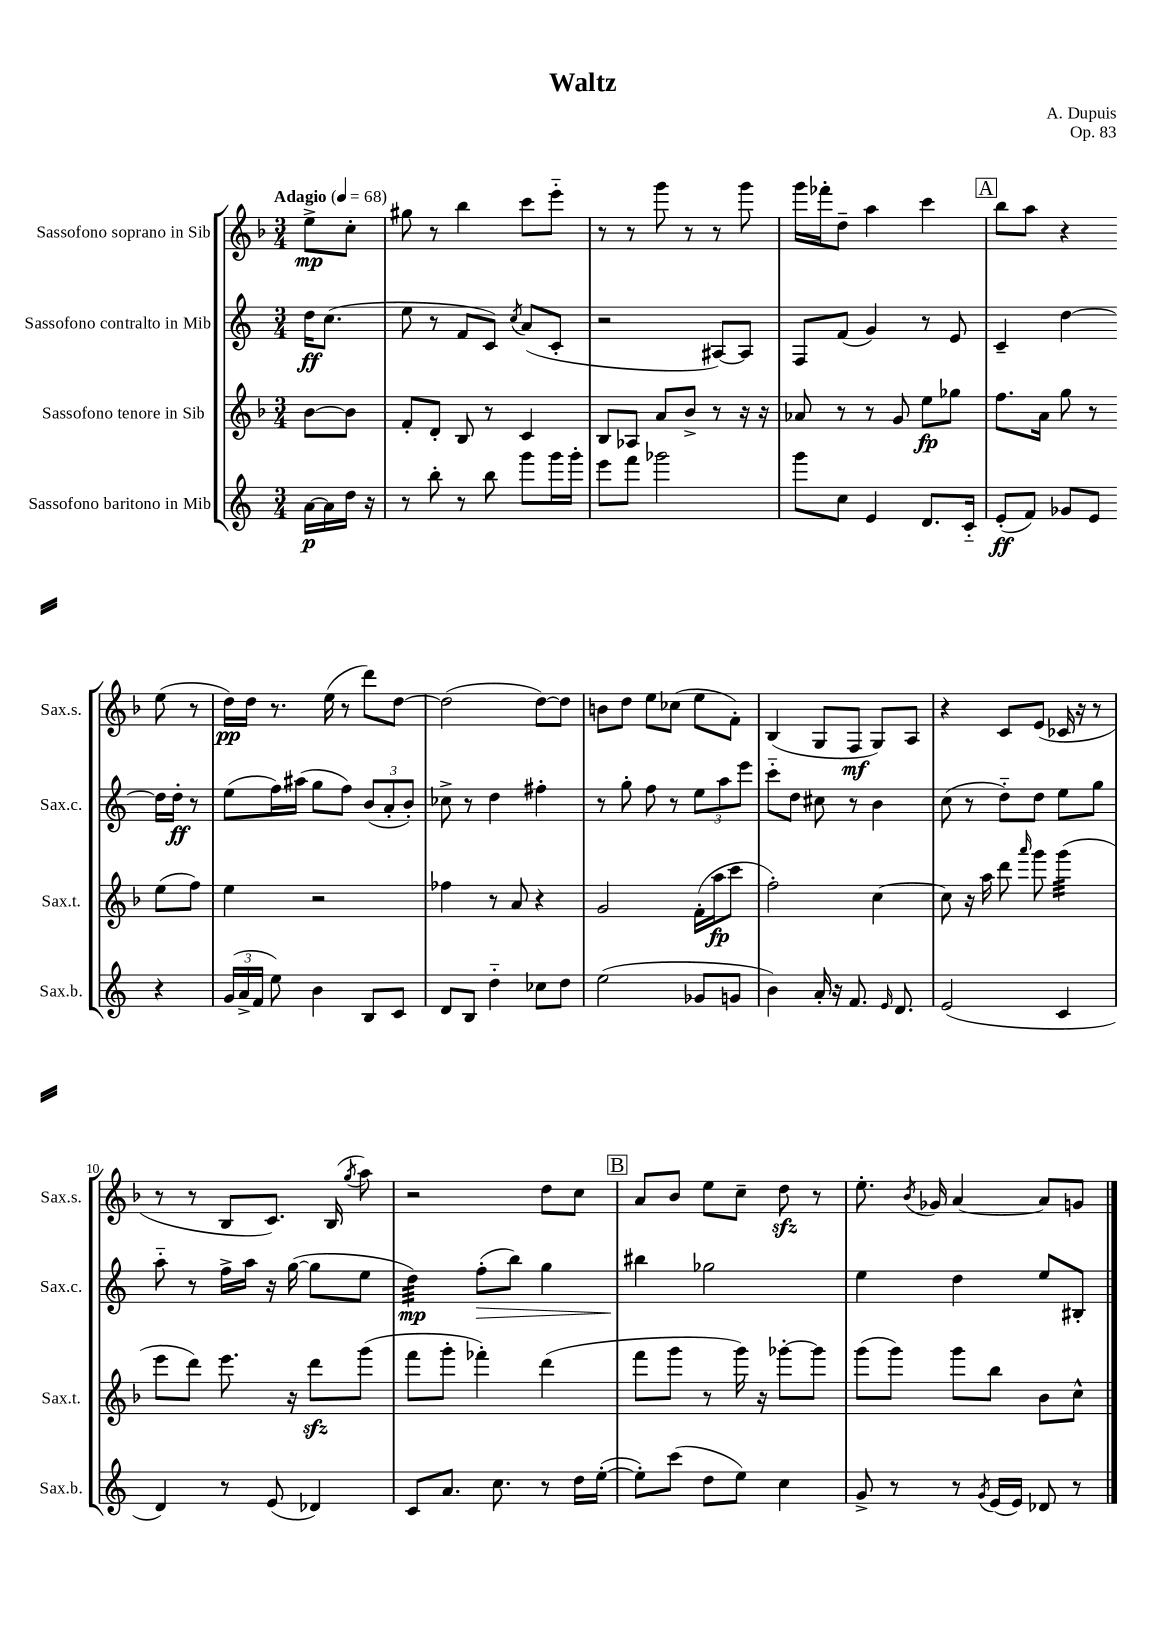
\header { title = "Waltz" composer = "A. Dupuis" opus = "Op. 83" }
<<
\new StaffGroup <<
\new Staff = "s0" \with { instrumentName = "Sassofono soprano in Sib" shortInstrumentName = "Sax.s." } {
    \clef treble \key f \major \numericTimeSignature \time 3/4 \partial 4 \tempo "Adagio" 4 = 68
    \autoBeamOff e''8[->\mp c''8]-. |
    gis''8 r8 bes''4 c'''8[ e'''8]-_ |
    r8 r8 g'''8 r8 r8 g'''8 |
    g'''16[ fes'''16-. d''8]-- a''4 c'''4 |
    \mark \markup { \box "A" } bes''8[ a''8] r4 e''8( r8 |
    d''16[\pp) d''16] r8. e''16( r8 d'''8[) d''8]~ |
    d''2( d''8[~) d''8] |
    b'8[ d''8] e''8[ ces''8]( e''8[ f'8]-.) |
    bes4( g8[ f8]\mf g8[) a8] |
    r4 c'8[ e'8]( ces'16 r16 r8 |
    r8 r8 bes8[ c'8.]) bes16( \acciaccatura { g''8 } a''8) |
    r2 d''8[ c''8] |
    \mark \markup { \box "B" } a'8[ bes'8] e''8[ c''8]-- d''8\sfz r8 |
    e''8.-. \acciaccatura { bes'8 } ges'16 a'4~ a'8[ g'8] \bar "|." |
}
\new Staff = "s1" \with { instrumentName = "Sassofono contralto in Mib" shortInstrumentName = "Sax.c." } {
    \clef treble \key c \major \numericTimeSignature \time 3/4 \partial 4
    \autoBeamOff d''16[\ff c''8.]( |
    e''8 r8 f'8[ c'8]) \acciaccatura { c''8 } a'8[( c'8]-. |
    r2 ais8[~) ais8] |
    f8[ f'8]( g'4) r8 e'8 |
    \mark \markup { \box "A" } c'4-- d''4~ d''16[ d''16]-.\ff r8 |
    e''8[( f''16) ais''16]( g''8[ f''8]) \tuplet 3/2 { b'8[( a'8-. b'8]-.) } |
    ces''8-> r8 d''4 fis''4-. |
    r8 g''8-. f''8 r8 \tuplet 3/2 { e''8[ a''8 e'''8] } |
    c'''8[-_ d''8] cis''8 r8 b'4 |
    c''8( r8 d''8[-_) d''8] e''8[ g''8] |
    a''8-_ r8 f''16[-> a''16] r16 g''16~( g''8[ e''8] |
    d''4:32\mp) f''8[-.\>( b''8]) g''4 |
    \mark \markup { \box "B" } bis''4\! ges''2 |
    e''4 d''4 e''8[ bis8]-. \bar "|." |
}
\new Staff = "s2" \with { instrumentName = "Sassofono tenore in Sib" shortInstrumentName = "Sax.t." } {
    \clef treble \key f \major \numericTimeSignature \time 3/4 \partial 4
    \autoBeamOff bes'8[~ bes'8] |
    f'8[-. d'8]-. bes8 r8 c'4 |
    bes8[ aes8] a'8[ bes'8]-> r8 r16 r16 |
    aes'8 r8 r8 g'8 e''8[\fp ges''8] |
    \mark \markup { \box "A" } f''8.[ a'16] g''8 r8 e''8[( f''8]) |
    e''4 r2 |
    fes''4 r8 a'8 r4 |
    g'2 f'16[-.( a''16\fp c'''8] |
    f''2-.) c''4~ |
    c''8 r16 a''16 d'''8 \grace { a'''16 } g'''8 g'''4:32( |
    e'''8[ d'''8]) e'''8. r16 d'''8[\sfz g'''8]( |
    f'''8[ g'''8]-. fes'''4-.) d'''4( |
    \mark \markup { \box "B" } f'''8[ g'''8] r8 g'''16) r16 ges'''8[~-. ges'''8] |
    g'''8[( g'''8]) g'''8[ bes''8] bes'8[ c''8]-^ \bar "|." |
}
\new Staff = "s3" \with { instrumentName = "Sassofono baritono in Mib" shortInstrumentName = "Sax.b." } {
    \clef treble \key c \major \numericTimeSignature \time 3/4 \partial 4
    \autoBeamOff a'16[~\p a'16 d''16] r16 |
    r8 b''8-. r8 b''8 g'''8[ g'''16 g'''16]-. |
    e'''8[ f'''8] ges'''2 |
    g'''8[ c''8] e'4 d'8.[ c'16]-_ |
    \mark \markup { \box "A" } e'8[-.\ff( f'8]) ges'8[ e'8] r4 |
    \tuplet 3/2 { g'16[( a'16-> f'16] } e''8) b'4 b8[ c'8] |
    d'8[ b8] d''4-_ ces''8[ d''8] |
    e''2( ges'8[ g'8] |
    b'4) a'16-. r16 f'8. \grace { e'16 } d'8. |
    e'2( c'4 |
    d'4) r8 e'8( des'4) |
    c'8[ a'8.] c''8. r8 d''16[ e''16]~-.( |
    \mark \markup { \box "B" } e''8[-.) c'''8]( d''8[ e''8]) c''4 |
    g'8-> r8 r8 \acciaccatura { g'8 } e'16[( e'16]) des'8 r8 \bar "|." |
}
>>
>>
